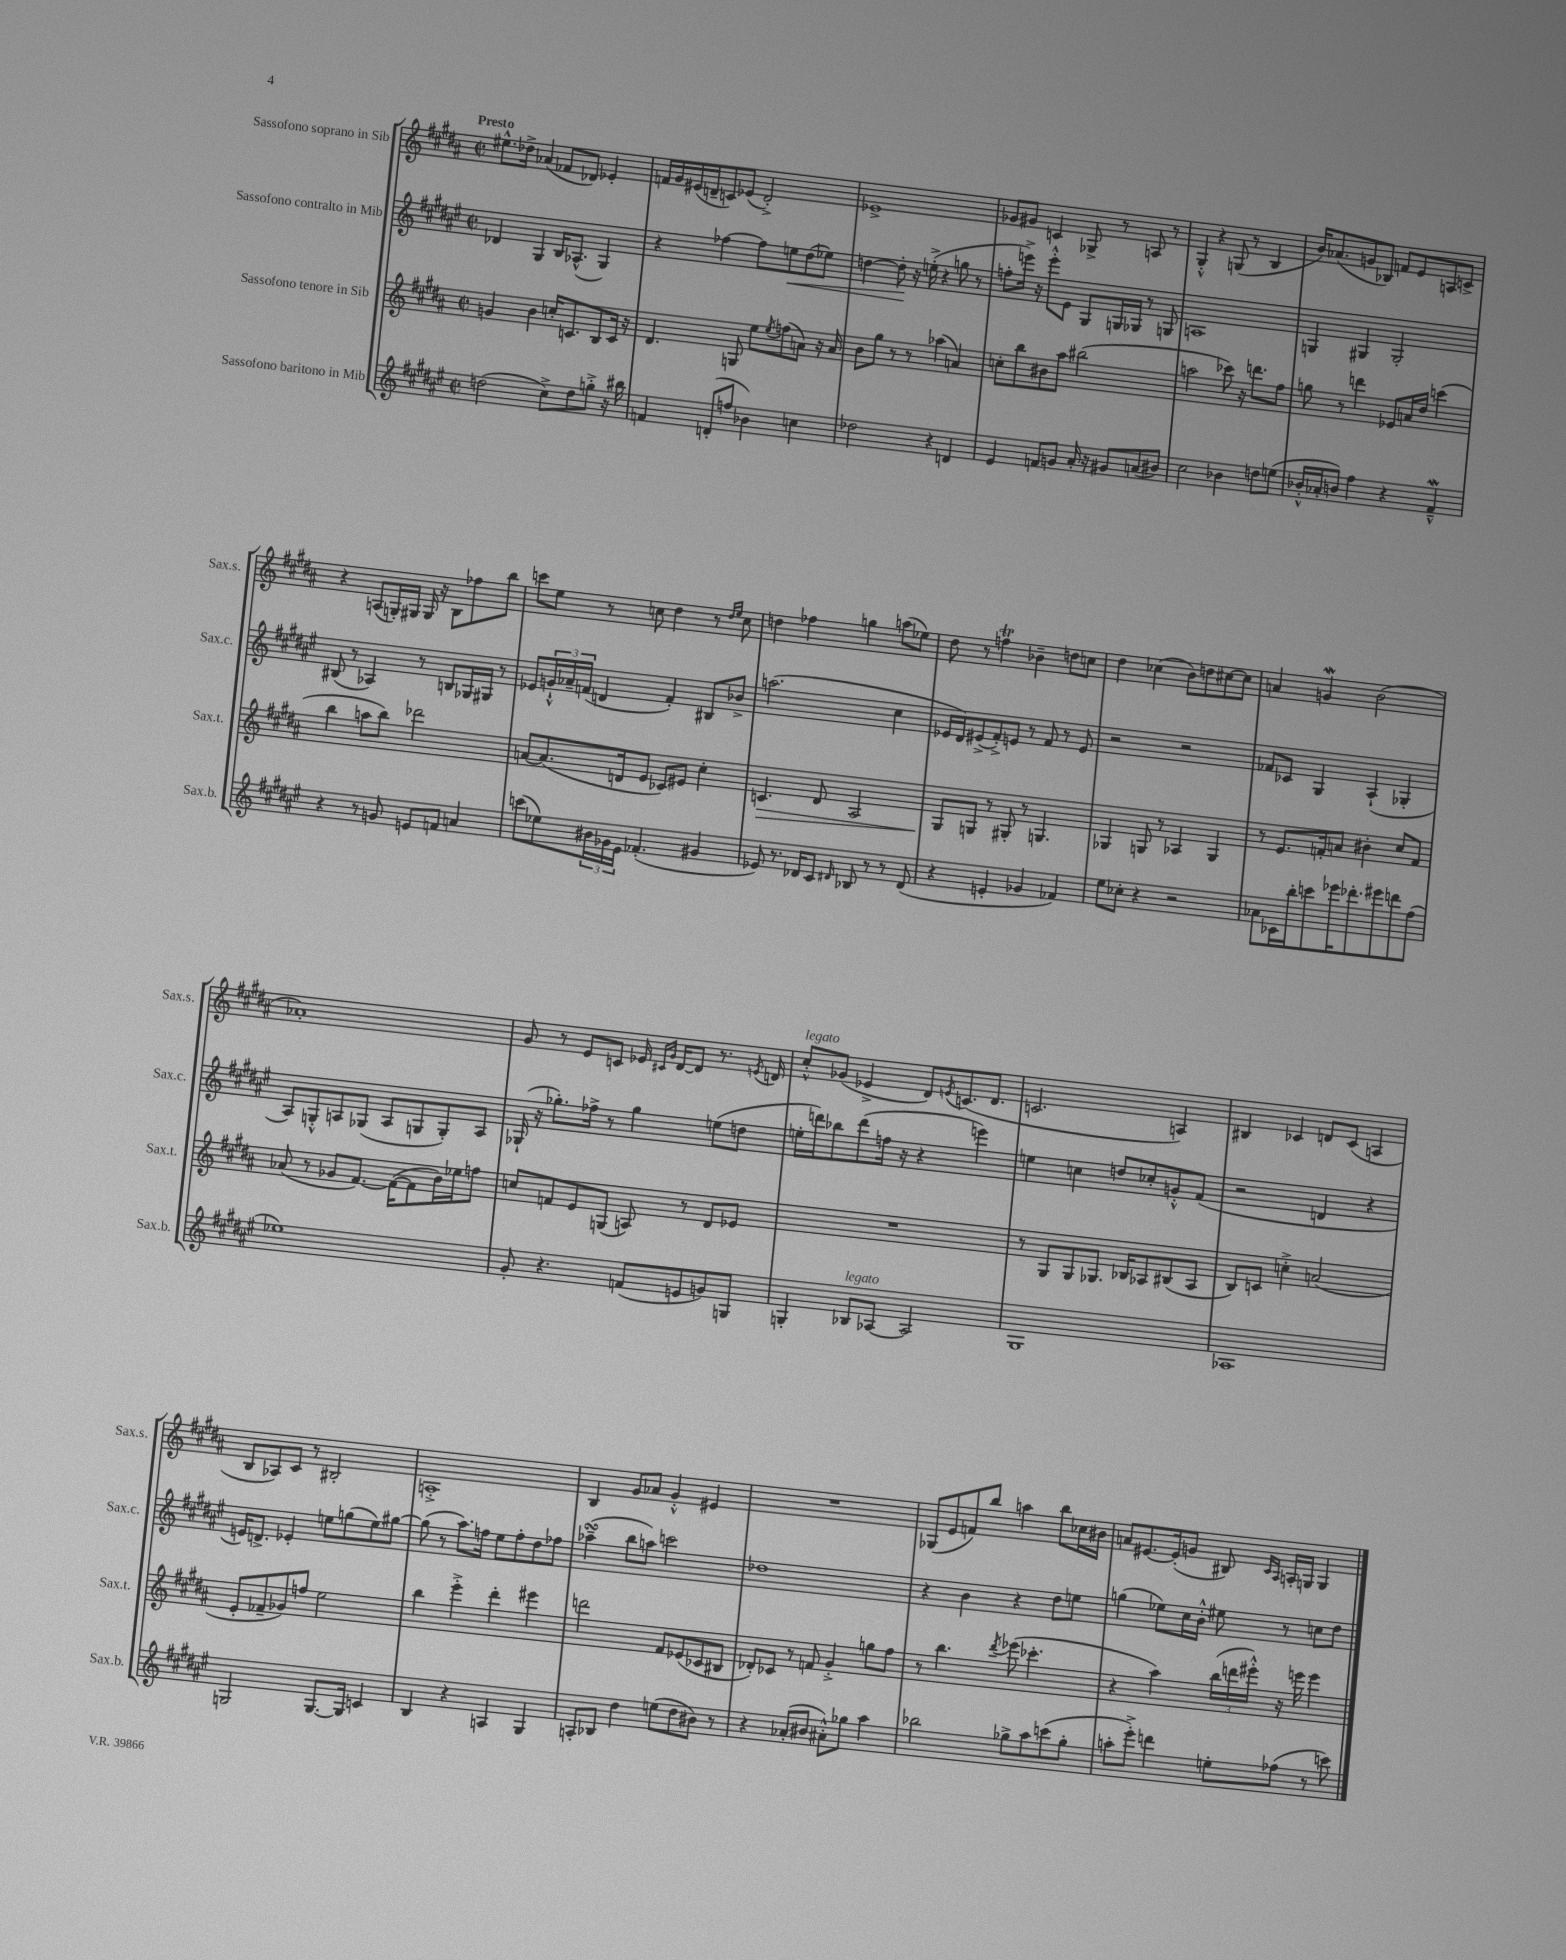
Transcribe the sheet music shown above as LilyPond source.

<<
\new StaffGroup <<
\new Staff = "s0" \with { instrumentName = "Sassofono soprano in Sib" shortInstrumentName = "Sax.s." } {
    \clef treble \key b \major \defaultTimeSignature \time 2/2 \tempo "Presto"
    eis''8.-^ des''16-> aes'4( fes'8 des'8) ees'4-. |
    f'16 gis'16 eis'16( d'16-- c'8) ees'8( d'2-.->) |
    ees'1-> |
    ges'8 gis'8 c'4 ges8-> r8 a8 r8 |
    gis4-.-^ r4 g8( r8 b4 |
    b'16) aes'8.( g'8 bes8) f'8 e'8 a8 c'8-> |
    r4 a8( g16-.) gis16 gis16 r16 b8 fes''8 b''8 |
    c'''8 e''8 r8 c''8 dis''4 r8 \grace { dis''16 e''16 } c''8 |
    d''4 fes''4 g''4 a''8( ees''8) |
    dis''8 r8 f''4\trill bes'4-- d''8 c''8 |
    dis''4 ces''4( b'8) d''8 cis''8~ cis''8 |
    a'4 g'4\mordent b'2( |
    aes'1-.) |
    gis'8 r8 e'8 c'8 ees'16 \grace { cis'16 gis'16 } dis'16~ dis'8 r8. \acciaccatura { e'8 } d'16 |
    cis''8-.-^^\markup { \italic "legato" } ges'8( ees'4-> dis'8) \acciaccatura { e'8 } c'8.( dis'8. |
    c'2. a4) |
    bis4 ces'4 d'8 ces'8( a4 |
    b8 aes8) cis'8 r8 bis2-. |
    a1-.-> |
    b4 gis'8 aes'8 gis'4-.-^ eis'4 |
    R1 |
    ges8( e'8 f'8) b''8 a''4 b''8 ces''16 bis'16 |
    a'8 eis'8.~ eis'16-.( g'8 bis8) \grace { cis'16 ais16 } a16-. g16 g4 \bar "|." |
}
\new Staff = "s1" \with { instrumentName = "Sassofono contralto in Mib" shortInstrumentName = "Sax.c." } {
    \clef treble \key fis \major \defaultTimeSignature \time 2/2
    des'4 gis4 b16 aes8.-^( gis4) |
    r4 fes''4~ fes''8 e''8\< dis''8( ees''8) |
    d''4~ d''8-.\! r16 e''16-.->( r4 g''8 r8 |
    f''8-. e'''16->) r16 e'''8-.-^ eis'8 gis8 g16 ges16 r8 g8 |
    a1 |
    g4 gis4 gis2-. |
    bis8( r8 aes4) r8 b8 ges16 gis16 r8 |
    ees'8 \tuplet 3/2 { g'16-!-^ aes'16-- f'16( } d'4 f'4-.) bis8 bes'8-> |
    a''2.( cis''4 |
    ees'16 dis'16) eis'8->( fis'8-.->) e'8 r8 fis'8 r8 e'8 |
    r2 r2 |
    fes'8 ces'8 gis4 ais4-!( ges4-. |
    ais8) g8-.-^ a8 ges8( a8 g8 g8-.) a8 |
    ges16-!( r16 ges''8.-.) fes''16-> r8 ges''4 e''8( d''8 |
    e''16-. d'''16) bes''8 d'''8( f''16 r16 r4 e'''4) |
    e''4 c''4 d''8 ces''8-. g'8-.-^ fis'8( |
    r2 d'4 r4 |
    e'16) d'8.-> ees'4-. e''8 g''8( e''8) gis''8~ |
    gis''8( r8 ais''8.) f''16 eis''8 f''8-. dis''8 fes''8 |
    aes''4--\turn( b''8 a''8) c'''2 |
    des''1 |
    r4 b'4 r4 dis''8 e''8 |
    g''4( ees''8) cis''16 b'16-.-^ eis''8 r8 c''8 dis''8 \bar "|." |
}
\new Staff = "s2" \with { instrumentName = "Sassofono tenore in Sib" shortInstrumentName = "Sax.t." } {
    \clef treble \key b \major \defaultTimeSignature \time 2/2
    g'4 b'4 c''16-. c'8. b8 c'16 r16 |
    dis'4. g8 e''8 \acciaccatura { e''8 } f''8( a'8) r16 a'16 |
    b'8 gis''8 r8 r8 aes''4( a'4) |
    c''8-. b''8 bis'8 ais''8 bis''2( |
    a''2 ces'''8) r16 d'''8. fis''8 |
    g''8 r8 d'''4 ees'8 a'16 dis''16 c'''4( |
    b''4 a''8 b''8) des'''2 |
    a'8~ a'8.( d'16 e'8 ces'8) eis'8 cis''4-. |
    c'4.\> dis'8 ais2 |
    gis8\! g8 r8 gis8-. r8 g4. |
    ges4 g8 r8 aes4 g4 |
    r8 e'8. f'16-. a'8 bis'4-. cis''8 f'8 |
    aes'8( r8 ges'8 fis'8.~) fis'16~( fis'8 b'16) ees''16 f''8 |
    c''8 f'8 e'8 g8( a8) r8 dis'8 ees'8 |
    R1 |
    r8 gis8 gis8 ges8. bes16 aes8 bis8( aes8 |
    b8) c'8 c''4-.-> a'2( |
    e'8-. fes'8-- ges'8) f''8 e''2 |
    b''4 e'''4-.-> dis'''4-. eis'''4 |
    d'''2 fis'8 ees'8( ces'8 bis8 |
    des'8-.) ces'8 r8 f'8 gis'4-.-> g''8 fis''8 |
    r8 b''4. \acciaccatura { dis'''8 } ees'''8( ces'''4.-. |
    r4 ais''4) \tuplet 3/2 { b''16( d'''16 eis'''16-.-^) } r16 e'''16 e'''4 \bar "|." |
}
\new Staff = "s3" \with { instrumentName = "Sassofono baritono in Mib" shortInstrumentName = "Sax.b." } {
    \clef treble \key fis \major \defaultTimeSignature \time 2/2
    d''2( cis''8->) d''8 g''8-.-> r16 bis''16 |
    f'4 d'8-.( f''8 bes'4) c''4 |
    des''2 r4 d'4 |
    eis'4 f'8 g'8 ais'16-. r16 gis'8 a'8( bis'8) |
    cis''2 bes'4 d''8 e''8( |
    bes'16-.-^ aes'16-. b'8) fis''4 r4 fis'4---^\mordent |
    r4 r8 g'8 e'8 f'8 a'4 |
    c'''8( ees''8) \tuplet 3/2 { bis'16 ges'16 eis'16 } fes'4.-.( gis'4 |
    ees'8) r8. des'16 cis'8 \grace { dis'16 } bes8 r8 r8 dis'8( |
    r4 e'4-. ges'4 fes'4) |
    eis''8 ces''8-. r4 r2 |
    aes'8 ces'16 b''16-. c'''8 ees'''16 des'''8.-. eis'''8 d'''8 fis''8( |
    ees''1) |
    gis'8-. r4. f'8( e'8 g'8) g8 |
    g4-. bes8^\markup { \italic "legato" } aes8~ aes2 |
    gis1 |
    aes1 |
    g2 g8.~ g16 c'4 |
    b4 r4 a4 gis4 |
    a8-. bes8 dis''4 e''8( dis''8 bis'8) r8 |
    r4 aes'8-.( bis'8 ais'8-.-^) ges''8 ais''4 |
    bes''2 ges''8-> ais''8 c'''8( ges''8-. |
    a''8-. eis'''8-.->) d'''4 e''8-. fes''8( r8 c'''8) \bar "|." |
}
>>
>>
\layout { \context { \Score \remove "Bar_number_engraver" } }
